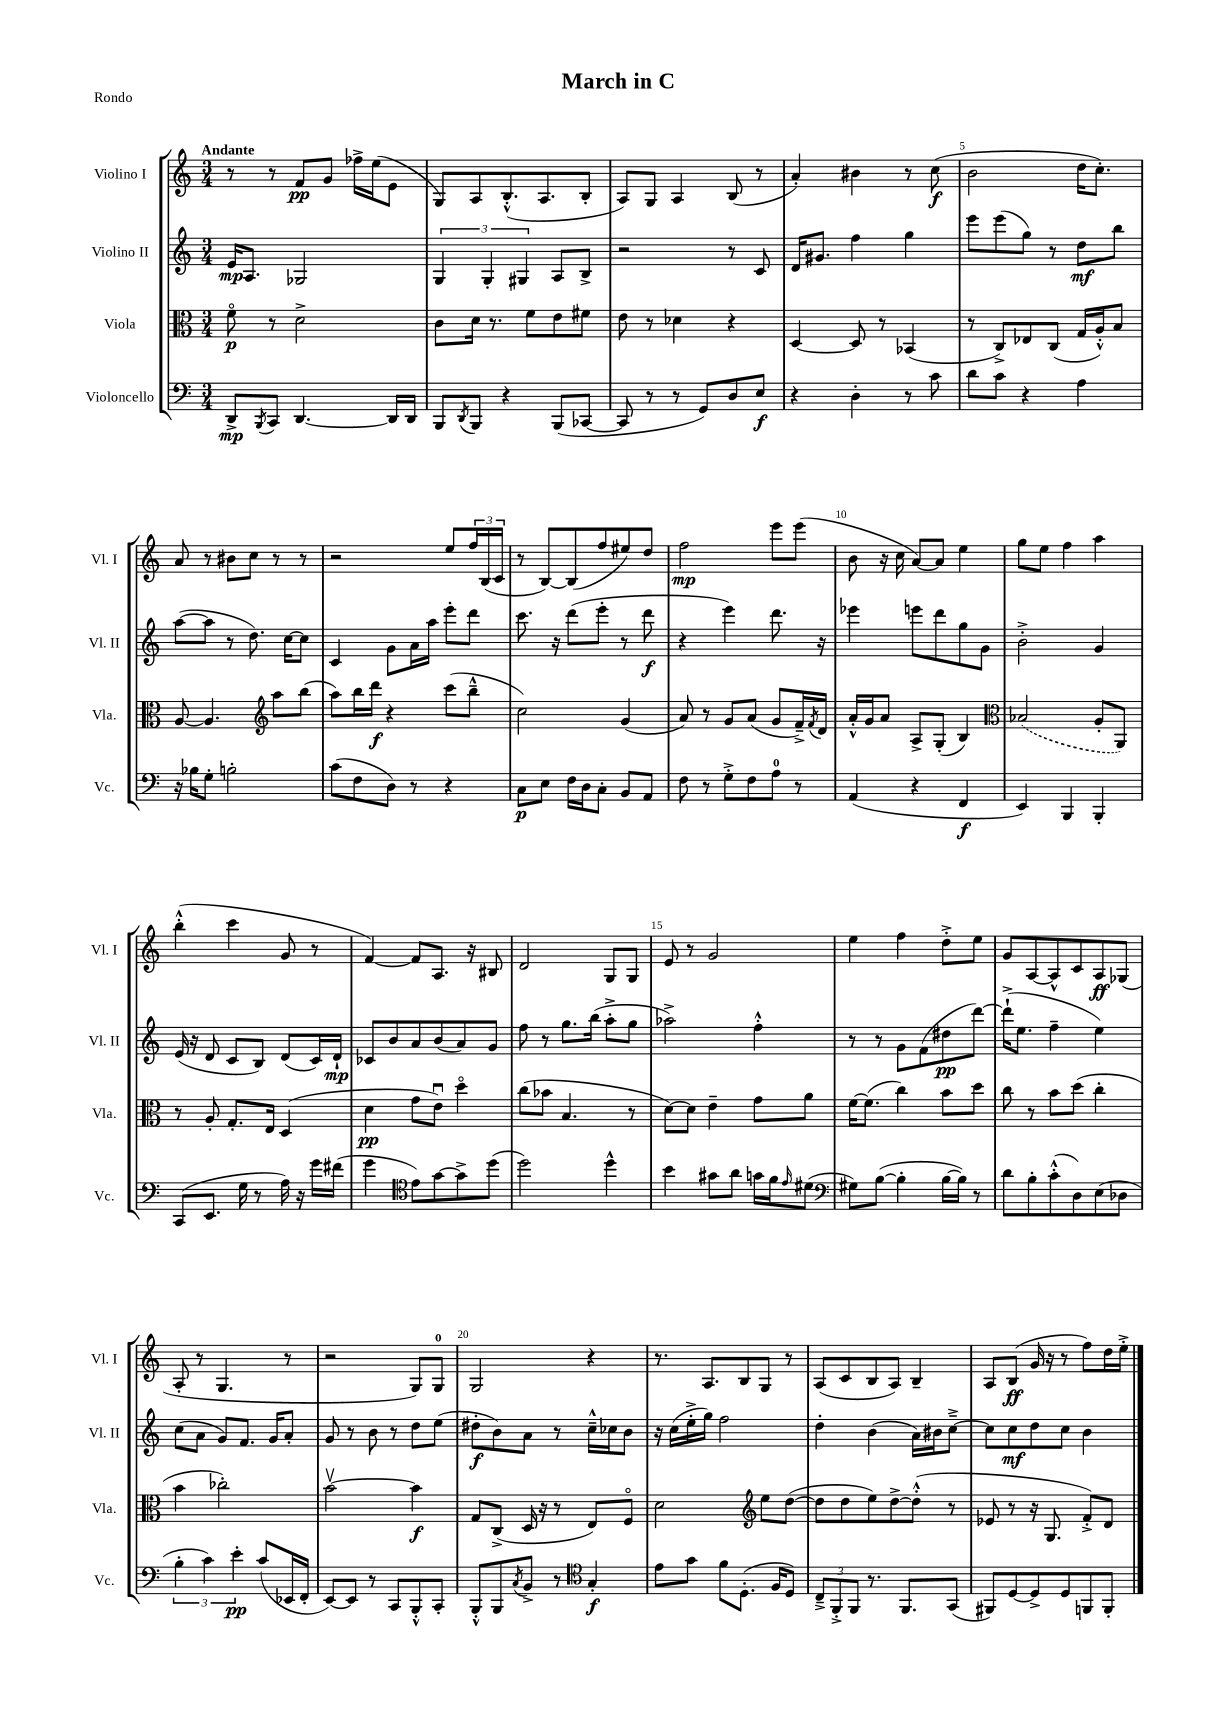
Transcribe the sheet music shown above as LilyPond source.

\header { title = "March in C" piece = "Rondo" }
<<
\new StaffGroup <<
\new Staff = "s0" \with { instrumentName = "Violino I" shortInstrumentName = "Vl. I" } {
    \clef treble \key c \major \numericTimeSignature \time 3/4 \tempo "Andante"
    r8 r8 f'8\pp g'8 fes''16-> e''16( e'8 |
    g8) a8 b8.-.-^( a8. b8-. |
    a8) g8 a4 b8( r8 |
    a'4-.) bis'4 r8 c''8\f( |
    b'2 d''16 c''8.-.) |
    a'8 r8 bis'8 c''8 r8 r8 |
    r2 e''8 \tuplet 3/2 { f''16 b16( c'16 } |
    r8 b8~) b8( f''8 eis''8) d''8 |
    f''2\mp e'''8 e'''8( |
    b'8 r16 c''16 a'8~) a'8 e''4 |
    g''8 e''8 f''4 a''4 |
    b''4-.-^( c'''4 g'8 r8 |
    f'4~) f'8 a8. r16 bis8 |
    d'2 g8 g8 |
    e'8 r8 g'2 |
    e''4 f''4 d''8-.-> e''8 |
    g'8 a8~ a8-^ c'8 a8\ff ges8( |
    a8-. r8 g4. r8 |
    r2 g8) g8-0 |
    g2 r4 |
    r8. a8. b8 g8 r8 |
    a8( c'8 b8 a8) b4-- |
    a8 b8\ff( g'16 r16 r8 f''8) d''16 e''16-.-> \bar "|." |
}
\new Staff = "s1" \with { instrumentName = "Violino II" shortInstrumentName = "Vl. II" } {
    \clef treble \key c \major \numericTimeSignature \time 3/4
    e'16\mp a8. ges2 |
    \tuplet 3/2 { g4 g4-. gis4 } a8 b8-> |
    r2 r8 c'8 |
    d'16 gis'8. f''4 g''4 |
    e'''8 e'''8( g''8) r8 d''8\mf b''8 |
    a''8~( a''8 r8 d''8.) c''16~ c''8 |
    c'4 g'8 a'16 a''16 e'''8-. d'''8 |
    c'''8. r16 d'''8( e'''8-. r8 d'''8\f |
    r4 e'''4) d'''8. r16 |
    ees'''4 e'''8 d'''8 g''8 g'8 |
    b'2-.-> g'4 |
    e'16( r16 d'8 c'8 b8) d'8( c'16) d'16-!\mp |
    ces'8 b'8 a'8 b'8( a'8) g'8 |
    f''8 r8 g''8. b''16( a''8-.-> g''8 |
    aes''2->) f''4-.-^ |
    r8 r8 g'8 f'8( dis''8\pp d'''8~) |
    d'''16-!->( e''8. f''4-- e''4) |
    c''8( a'8 g'8) f'8. g'16 a'8-. |
    g'8 r8 b'8 r8 d''8 e''8( |
    dis''8-.\f b'8) a'8 r8 c''16---^ ces''16 b'8 |
    r16 c''16( e''16-.-> g''16) f''2 |
    d''4-. b'4( a'16) bis'16 c''8~---> |
    c''8 c''8\mf d''8 c''8 b'4 \bar "|." |
}
\new Staff = "s2" \with { instrumentName = "Viola" shortInstrumentName = "Vla." } {
    \clef alto \key c \major \numericTimeSignature \time 3/4
    f'8\flageolet\p r8 d'2-> |
    c'8 d'16 r8. f'8 e'8 fis'8 |
    e'8 r8 des'4 r4 |
    d4~ d8 r8 bes,4( |
    r8 c8->) ees8 c8( g16 a16-.-^) b8 |
    a8~ a4. \clef treble a''8 b''8( |
    a''8) b''16 d'''16\f r4 c'''8( b''8---^ |
    c''2) g'4( |
    a'8) r8 g'8 a'8( g'8 f'16--->) \acciaccatura { f'8 } d'16 |
    a'16-.-^ g'16 a'8 a8-> g8-.( b4) |
    \clef alto \once \slurDashed bes2( a8-. a,8) |
    r8 a8-. g8.-. e16 d4( |
    d'4\pp g'8 e'8\downbow) d''4\flageolet |
    c''8( bes'8 b4. r8 |
    d'8~) d'8 e'4-- g'8 a'8 |
    f'16~ f'8.( c''4) b'8 d''8 |
    c''8 r8 b'8 d''8( c''4-. |
    b'4 ces''2-.) |
    b'2~\upbow b'4\f |
    g8 c8->( d16 r16 r8 e8) f8\flageolet |
    d'2 \clef treble e''8 d''8~( |
    d''8 d''8 e''8) d''8~-> d''8-.-^( r8 |
    ees'8 r8 r16 g8. f'8-.->) d'8 \bar "|." |
}
\new Staff = "s3" \with { instrumentName = "Violoncello" shortInstrumentName = "Vc." } {
    \clef bass \key c \major \numericTimeSignature \time 3/4
    d,8->\mp \acciaccatura { b,,8 } c,8 d,4.~ d,16 d,16 |
    b,,8 \acciaccatura { d,8 } b,,8 r4 b,,8( ces,8~ |
    ces,8 r8 r8 g,8) d8 e8\f |
    r4 d4-. r8 c'8 |
    d'8 c'8 r4 a4 |
    r16 bes16 g8-. b2-. |
    c'8( f8 d8) r8 r4 |
    c8\p e8 f16 d16 c8-. b,8 a,8 |
    f8 r8 g8-.-> f8 a8-0 r8 |
    a,4( r4 f,4\f |
    e,4) b,,4 b,,4-. |
    c,8( e,8. g16 r8 a16) r16 g'16 fis'16( |
    g'4 \clef tenor e'8) g'8~ g'8-> d''8( |
    d''2) d''4-^ |
    b'4 gis'8 a'8 g'16 f'16 \grace { e'16 } dis'8( |
    \clef bass gis8) b8~( b4-. b16~ b16) r8 |
    d'8 b8-. c'8-.-^( d8) e8( des8 |
    \tuplet 3/2 { b4-. c'4) e'4-.\pp } c'8( ees,16 f,16-. |
    e,8~) e,8 r8 c,8 b,,8-.-^ c,8-. |
    b,,8-.-^ b,,8 \acciaccatura { c8 } b,8-> r8 \clef tenor g4-.\f |
    e'8 g'8 f'8 d8.-.( f16 d8) |
    \tuplet 3/2 { c8---> f,8-.-> f,8 } r8. f,8. g,8( |
    fis,8) d8~ d8-> d8 f,8 f,8-. \bar "|." |
}
>>
>>
\layout { \context { \Score \override BarNumber.break-visibility = ##(#f #t #t) barNumberVisibility = #(every-nth-bar-number-visible 5) } }
